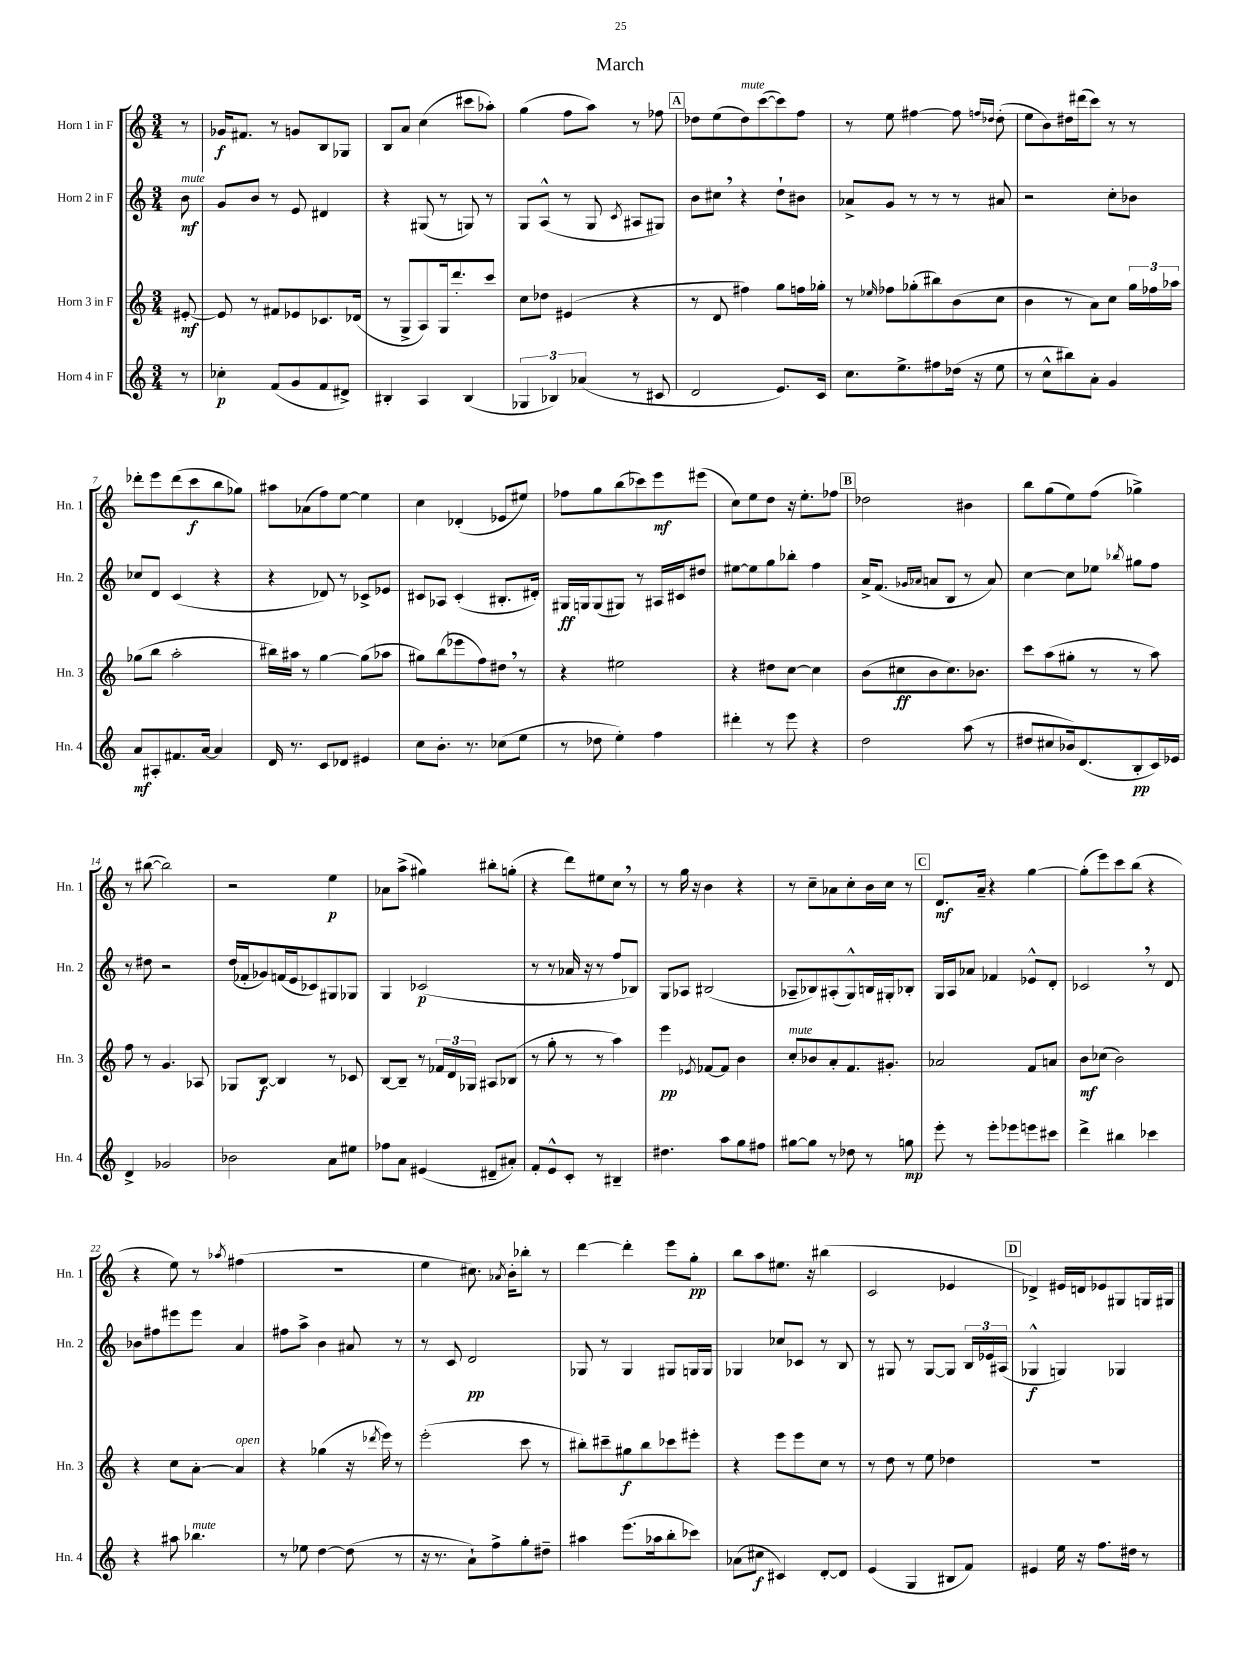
\header { title = "March" }
<<
\new StaffGroup <<
\new Staff = "s0" \with { instrumentName = "Horn 1 in F" shortInstrumentName = "Hn. 1" } {
    \clef treble \key c \major \numericTimeSignature \time 3/4 \partial 8
    \autoBeamOff r8 |
    ges'16[\f fis'8.] r8 g'8[ b8 ges8] |
    b8[ a'8] c''4( cis'''8[ aes''8]-.) |
    g''4( f''8[ a''8]) r8 fes''8 |
    \mark \markup { \box "A" } des''8[ e''8( des''8^\markup { \italic "mute" }) c'''8~( c'''8) f''8] |
    r8 e''8 fis''4~ fis''8 \grace { f''16[ des''16] } des''8-.( |
    e''8[ b'8) dis''16 dis'''16( c'''8]) r8 r8 |
    des'''8[-. e'''8 des'''8( c'''8\f b''8 ges''8]) |
    ais''8[ aes'8( f''8) e''8]~ e''4 |
    c''4 des'4-.( ees'8[ eis''8]) |
    fes''8[ g''8 b''8( ces'''8) e'''8\mf eis'''8]( |
    c''8[) e''8 d''8] r16 e''8.[-. fes''8] |
    \mark \markup { \box "B" } des''2 bis'4 |
    b''8[ g''8( e''8) f''8]( ges''4->) |
    r8 bis''8~( bis''2) |
    r2 e''4\p |
    aes'8[ a''8]->( gis''4) bis''8[-. g''8]-.( |
    r4 d'''8[) eis''8 c''8] \breathe r8 |
    r8 g''16 r16 b'4 r4 |
    r8 c''8[-- aes'8 c''8-. b'16 c''16] r8 |
    \mark \markup { \box "C" } d'8.[\mf a'16]-- r4 g''4~ |
    g''8[-.( e'''8) c'''8 b''8]( r4 |
    r4 e''8) r8 \acciaccatura { aes''8 } fis''4( |
    R2. |
    e''4 cis''8.) \acciaccatura { aes'8 } b'16[-. bes''8]-. r8 |
    d'''4~ d'''4-. e'''8[ g''8]-.\pp |
    b''8[ a''8 eis''8.] r16 bis''4( |
    c'2 ees'4 |
    \mark \markup { \box "D" } des'4->) eis'16[ d'16 ees'8 gis8 g16 gis16] \bar "|." |
}
\new Staff = "s1" \with { instrumentName = "Horn 2 in F" shortInstrumentName = "Hn. 2" } {
    \clef treble \key c \major \numericTimeSignature \time 3/4 \partial 8
    \autoBeamOff b'8\mf^\markup { \italic "mute" } |
    g'8[ b'8] r8 e'8 dis'4 |
    r4 gis8( r8 g8) r8 |
    g8[ a8]-^( r8 g8 \acciaccatura { c'8 } ais8[ gis8]) |
    \mark \markup { \box "A" } b'8[ cis''8] \breathe r4 d''8[-! bis'8] |
    aes'8[-> g'8] r8 r8 r8 ais'8 |
    r2 c''8[-. bes'8] |
    ces''8[ d'8] c'4( r4 |
    r4 des'8) r8 ces'8[-> ees'8] |
    cis'8[ aes8] cis'4-.( bis8.[-. dis'16]-.) |
    gis16[\ff g16 g8( gis8]) r8 ais16[ cis'16 dis''8] |
    eis''8[~ eis''8 g''8 bes''8]-. f''4 |
    \mark \markup { \box "B" } a'16[-> f'8.]( \grace { ges'16[ aes'16] } a'8[ b8] r8 a'8) |
    c''4~ c''8[ ees''8] \acciaccatura { bes''8 } gis''8[ f''8] |
    r8 dis''8 r2 |
    d''16[( fes'16-. ges'8) f'16( e'16 ces'8) gis8 ges8] |
    g4 ces'2\p( |
    r8 r8 aes'16 r16 r8 f''8[ bes8]) |
    g8[ aes8] bis2( |
    aes8[-- bes8) ais8-.( g8-^) b16 gis16-. bes8]-. |
    \mark \markup { \box "C" } g16[ a16 aes'8] fes'4 ees'8[-^ d'8]-. |
    ces'2 \breathe r8 d'8 |
    bes'8[ fis''8 eis'''8 eis'''8] a'4 |
    fis''8[ a''8]-> b'4 ais'8 r8 |
    r8 c'8 d'2\pp |
    ges8 r8 ges4 gis8[ g16 g16] |
    ges4 ces''8[ ces'8] r8 b8 |
    r8 gis8 r8 gis8[~ gis8] \tuplet 3/2 { b16[ ees'16 ais16]( } |
    \mark \markup { \box "D" } ges4-^\f g4) ges4 \bar "|." |
}
\new Staff = "s2" \with { instrumentName = "Horn 3 in F" shortInstrumentName = "Hn. 3" } {
    \clef treble \key c \major \numericTimeSignature \time 3/4 \partial 8
    \autoBeamOff eis'8~-.\mf |
    eis'8 r8 fis'8[ ees'8 ces'8. des'16]( |
    r8 g8[-> a8) g16 d'''8.-. c'''8] |
    c''8[ des''8] eis'4( r4 |
    \mark \markup { \box "A" } r8 d'8 fis''4) g''8[ f''16 ges''16]-. |
    r8 \grace { ees''16 } fes''8[ ges''8-.( bis''8) b'8( c''8] |
    b'4 r8 a'8[) c''8] \tuplet 3/2 { g''16[ fes''16 aes''16] } |
    ges''8[( b''8] a''2-. |
    bis''16[) ais''16] r8 g''4~ g''8[( aes''8] |
    gis''8[) b''8( ees'''8 f''8) dis''8] \breathe r8 |
    r4 eis''2 |
    r4 dis''8[ c''8]~ c''4 |
    \mark \markup { \box "B" } b'8[( cis''8\ff b'8 cis''8.) bes'8.] |
    c'''8[ a''8( gis''8]-. r8 r8 a''8) |
    f''8 r8 g'4. aes8 |
    ges8[ b8]~\f b4 r8 ces'8 |
    b8[~ b8]-- r8 \tuplet 3/2 { fes'16[ d'16 ges16] } ais8[ bes8]( |
    r8 g''8-. r8 r8 a''4) |
    e'''4\pp \acciaccatura { ees'8 } fes'8[~ fes'8] b'4 |
    c''8[-.^\markup { \italic "mute" } bes'8 a'8-. f'8. gis'8.]-. |
    \mark \markup { \box "C" } aes'2 f'8[ a'8] |
    b'8[\mf ces''8]( b'2) |
    r4 c''8[ a'8]~-. a'4^\markup { \italic "open" } |
    r4 ges''4( r16 \acciaccatura { des'''8 } e'''16) r8 |
    e'''2-.( c'''8 r8 |
    bis''8[-.) cis'''8-- gis''8\f bis''8 ces'''8 eis'''8]-. |
    r4 e'''8[ e'''8 c''8] r8 |
    r8 d''8 r8 e''8 des''4 |
    \mark \markup { \box "D" } R2. \bar "|." |
}
\new Staff = "s3" \with { instrumentName = "Horn 4 in F" shortInstrumentName = "Hn. 4" } {
    \clef treble \key c \major \numericTimeSignature \time 3/4 \partial 8
    \autoBeamOff r8 |
    ces''4-.\p f'8[( g'8 f'8 dis'8]->) |
    bis4-. a4 bis4( |
    \tuplet 3/2 { ges4 bes4) aes'4( } r8 cis'8 |
    \mark \markup { \box "A" } d'2 e'8.[) c'16] |
    c''8.[ e''8.-> fis''8 des''16]( r16 e''8 |
    r8 c''8[-^ bis''8) a'8]-. g'4 |
    a'8[\mf ais8-. fis'8. a'16]~ a'4 |
    d'16 r8. c'8[ des'8] eis'4 |
    c''8[ b'8.]-. r8. ces''8[( e''8] |
    r8 des''8 e''4-.) f''4 |
    dis'''4-. r8 e'''8 r4 |
    \mark \markup { \box "B" } d''2 a''8( r8 |
    dis''8[ cis''8 bes'16) d'8.( b8-.\pp c'16) ees'16] |
    d'4-> ges'2 |
    bes'2 a'8[ eis''8] |
    fes''8[ a'8] eis'4( dis'8[-- ais'8]-.) |
    f'8[-. e'8-^ c'8]-. r8 bis4-- |
    dis''4. a''8[ g''8 fis''8] |
    gis''8[~ gis''8] r8 des''8 r8 g''8\mp |
    \mark \markup { \box "C" } e'''8-. r8 e'''8[-. ees'''8 e'''8 cis'''8] |
    d'''4-> bis''4 ces'''4 |
    r4 ais''8 bes''4.^\markup { \italic "mute" } |
    r8 ees''8 d''4~ d''8( r8 |
    r16 r8. a'8[-!) f''8-> g''8-. dis''8]-- |
    ais''4 e'''8.[( aes''16 b''8-. ces'''8]) |
    aes'8[( cis''8]\f cis'4) d'8[~-. d'8] |
    e'4( g4 bis8[ f'8]) |
    \mark \markup { \box "D" } eis'4 e''16 r16 f''8.[ dis''16] r8 \bar "|." |
}
>>
>>
